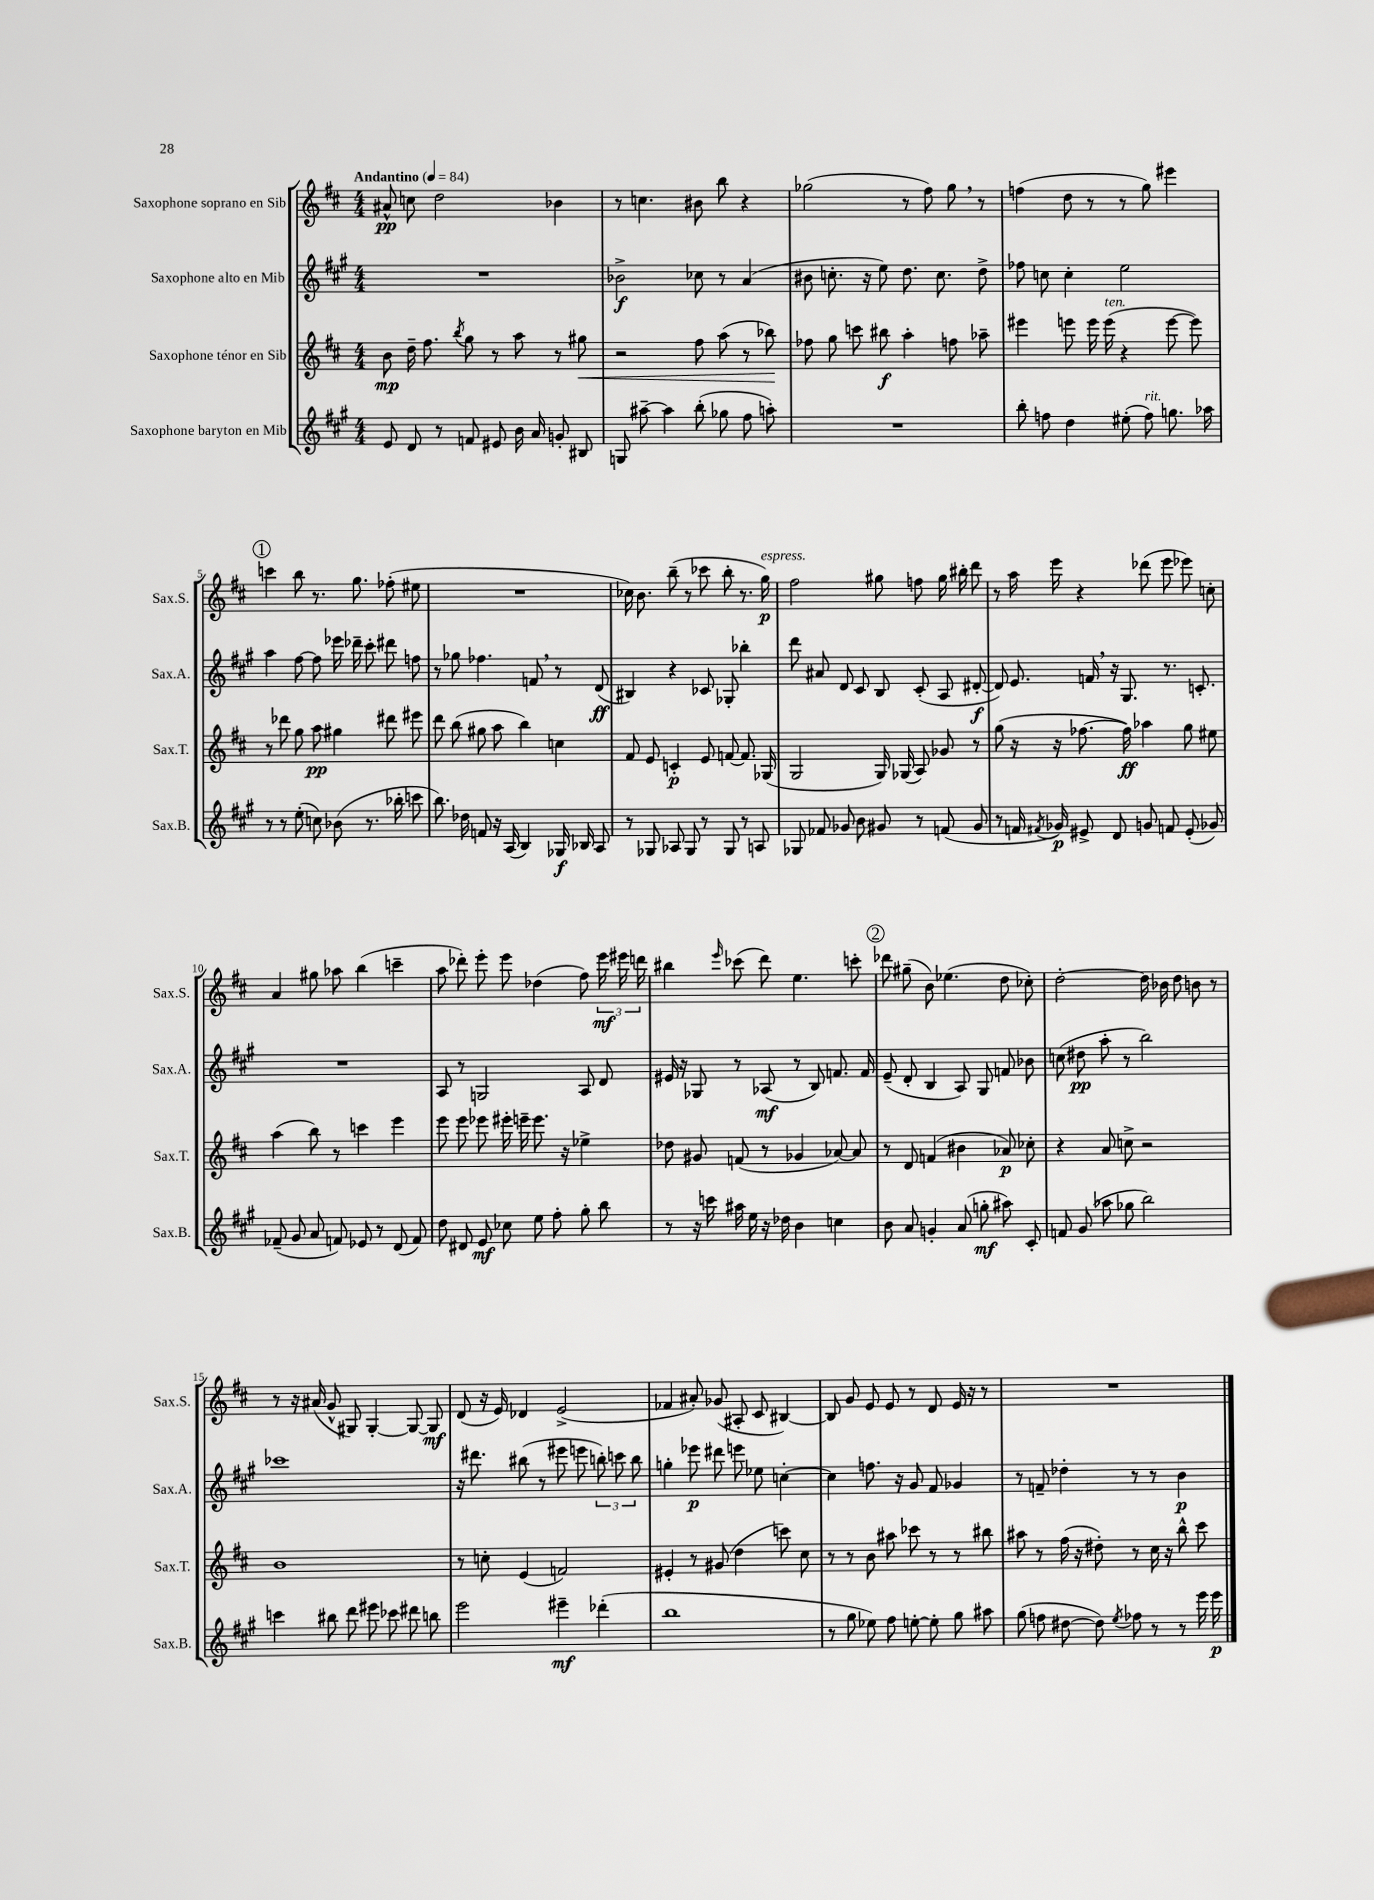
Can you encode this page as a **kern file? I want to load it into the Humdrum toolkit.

**kern	**dynam	**kern	**dynam	**kern	**dynam	**kern	**dynam
*part4	*part4	*part3	*part3	*part2	*part2	*part1	*part1
*staff4	*staff4	*staff3	*staff3	*staff2	*staff2	*staff1	*staff1
*I"Saxophone baryton en Mib	*	*I"Saxophone ténor en Sib	*	*I"Saxophone alto en Mib	*	*I"Saxophone soprano en Sib	*
*I'Sax.B.	*	*I'Sax.T.	*	*I'Sax.A.	*	*I'Sax.S.	*
*clefG2	*	*clefG2	*	*clefG2	*	*clefG2	*
*k[f#c#g#]	*	*k[f#c#]	*	*k[f#c#g#]	*	*k[f#c#]	*
*M4/4	*	*M4/4	*	*M4/4	*	*M4/4	*
*MM84	*	*MM84	*	*MM84	*	*MM84	*
=1	=1	=1	=1	=1	=1	=1	=1
!	!	!	!	!	!	!LO:TX:a:B:t=Andantino	!
8e/	.	8b\	mp	1r	.	8a#X^^/	pp
8d/	.	16dd~\	.	.	.	8ccn\	.
.	.	8.ff#\	.	.	.	.	.
8r	.	.	.	.	.	2dd\	.
.	.	8qbb/	.	.	.	.	.
8fn/	.	8gg\	.	.	.	.	.
8e#X/	.	8r	.	.	.	.	.
16b\	.	8aa\	.	.	.	.	.
16a/	.	.	.	.	.	.	.
8gn'/	.	8r	.	.	.	4b-X\	.
!	!	!	!LO:HP:b	!	!	!	!
8B#X/	.	8gg#X\	<	.	.	.	.
=2	=2	=2	=2	=2	=2	=2	=2
8Gn/	.	2r	.	2b-X^\	f	8r	.
[8aa#X~\	.	.	.	.	.	4.ccn\	.
4aa#\]	.	.	.	.	.	.	.
(8bb'\	.	8ff#\	.	8cc-X\	.	8b#X\	.
8gg-X\	.	(8aa\	.	8r	.	8bb\	.
8ff#\	.	8r	.	(4a/	.	4r	.
8aan'\)	.	8bb-X\)	.	.	.	.	.
.	.	.	[	.	.	.	.
=3	=3	=3	=3	=3	=3	=3	=3
1r	.	8ff-X\	.	8b#X\	.	(2gg-X\	.
.	.	8gg\	.	8.ccn'\	.	.	.
.	.	8cccn\	.	.	.	.	.
.	.	.	.	16r	.	.	.
.	.	8bb#X\	f	8ee\)	.	.	.
.	.	4aa'\	.	8.dd\	.	8r	.
.	.	.	.	.	.	8ff#\)	.
.	.	.	.	8.cc\	.	.	.
.	.	8ffn\	.	.	.	8gg-,\	.
.	.	8aa-X~\	.	8dd^\	.	8r	.
=4	=4	=4	=4	=4	=4	=4	=4
8bb'\	.	4eee#X\	.	8ff-X\	.	(4ffn\	.
8ffn\	.	.	.	8ccn\	.	.	.
4dd\	.	8eeen\	.	4cc'\	.	8dd\	.
.	.	16eee\	.	.	.	8r	.
!	!	!LO:TX:a:i:t=ten.	!	!	!	!	!
.	.	(16eee\	.	.	.	.	.
(8ee#X'\	.	4r	.	2ee\	.	8r	.
!LO:TX:a:i:t=rit.	!	!	!	!	!	!	!
8ff\)	.	.	.	.	.	8gg\)	.
8.ggn\	.	[8eee\	.	.	.	4eee#X\	.
.	.	8eee\])	.	.	.	.	.
16aa-X\	.	.	.	.	.	.	.
!!LO:LB:g=z
!!LO:REH:place=s1:t=1
=5	=5	=5	=5	=5	=5	=5	=5
8r	.	8r	.	4aa\	.	4cccn\	.
8r	.	8ddd-X\	.	.	.	.	.
(8ee'\	.	8gg\	.	[8ff#\	.	8bb\	.
8ccn\)	.	8aa\	pp	8ff#\]	.	8.r	.
(8b-X\	.	4gg#X\	.	16eee-X\	.	.	.
.	.	.	.	16ddd-X~\	.	8.gg\	.
8.r	.	.	.	8ccc#'\	.	.	.
.	.	8ddd#X\	.	8ddd#X\	.	(8ff-X'\	.
16bb-X'\	.	.	.	.	.	.	.
8cccn\	.	8eee#X\	.	8ffn\	.	8ee#X\	.
=6	=6	=6	=6	=6	=6	=6	=6
8.bb\)	.	8ddd\	.	8r	.	1r	.
.	.	(8bb\	.	8gg-X\	.	.	.
16dd-X\	.	.	.	.	.	.	.
8fn/	.	8gg#X\	.	4.ff-X\	.	.	.
16r	.	8aa\	.	.	.	.	.
(16A/	.	.	.	.	.	.	.
4B/)	.	4bb\)	.	.	.	.	.
.	.	.	.	8fn,/	.	.	.
16G-X/	f	4ccn\	.	8r	.	.	.
16B-X/	.	.	.	.	.	.	.
8A/	.	.	.	(8d/	ff	.	.
=7	=7	=7	=7	=7	=7	=7	=7
8r	.	8f#/	.	4B#X/)	.	16cc-X\)	.
.	.	.	.	.	.	8.b\	.
8G-X/	.	8e/	.	.	.	.	.
8A-X/	.	4cn'/	p	4r	.	(8bb~\	.
8G-/	.	.	.	.	.	8r	.
8r	.	8e/	.	8c-X/	.	8ccc-X\	.
8G-/	.	[8fn/	.	8G-X'/	.	8bb'\	.
8r	.	8.f/]	.	4bb-X'\	.	8.r	.
8An/	.	.	.	.	.	.	.
!	!	!	!	!	!	!LO:TX:a:i:t=espress.	!
.	.	(16G-X/	.	.	.	16gg\)	p
=8	=8	=8	=8	=8	=8	=8	=8
8G-X/	.	2G/	.	8ddd\	.	2ff#\	.
8f-X/	.	.	.	8a#X/	.	.	.
8g-X/	.	.	.	8d/	.	.	.
8b\	.	.	.	8c#/	.	.	.
8g#X/	.	16G/)	.	8B/	.	8gg#X\	.
.	.	(16G-X/	.	.	.	.	.
8r	.	8A/)	.	(8c#'/	.	8ffn\	.
(8fn/	.	8g-X/	.	8A/	.	16gg#\	.
.	.	.	.	.	.	16bb#X'\	.
8g#/	.	8r	.	[8d#X'/	f	8ddd\	.
=9	=9	=9	=9	=9	=9	=9	=9
8r	.	(8gg\	.	8d#/])	.	8r	.
16fn/	.	16r	.	8.e/	.	16aa\	.
8qf#X/	.	.	.	.	.	.	.
16g-X/)	p	16r	.	.	.	16eee\	.
8e#X^/	.	[8.ff-X\	.	.	.	4r	.
.	.	.	.	16fn,/	.	.	.
8d/	.	.	.	16r	.	.	.
.	.	16ff-\])	ff	8.G#/	.	.	.
8gn/	.	4aa-X\	.	.	.	(8ddd-X\	.
8fn/	.	.	.	8.r	.	8eee\	.
(8e#'/	.	8gg\	.	.	.	8eee-X\)	.
.	.	.	.	8.cn'/	.	.	.
8g-X/)	.	8ee#X\	.	.	.	8ccn'\	.
!!LO:LB:g=z
=10	=10	=10	=10	=10	=10	=10	=10
(8f-X~/	.	(4aa\	.	1r	.	4a/	.
8g#/	.	.	.	.	.	.	.
8a/	.	8bb\)	.	.	.	8gg#X\	.
8fn/)	.	8r	.	.	.	8aa-X\	.
8e-X/	.	4cccn\	.	.	.	(4bb\	.
8r	.	.	.	.	.	.	.
(8d/	.	4eee\	.	.	.	4cccn~\	.
8f/)	.	.	.	.	.	.	.
=11	=11	=11	=11	=11	=11	=11	=11
8dd\	.	8eee\	.	8A/	.	8aa\	.
8d#X/	.	8eee\	.	8r	.	8ddd-X'\)	.
8e/	mf	8eee-X\	.	2Gn/	.	8eee'\	.
8cc-X\	.	16eee#X'\	.	.	.	8eee\	.
.	.	16eeen~\	.	.	.	.	.
8ee\	.	8.eee\	.	.	.	(4dd-X\	.
8ff#'\	.	.	.	.	.	.	.
.	.	16r	.	.	.	.	.
8gg#'\	.	4ee-X^\	.	8A/	.	8ff#\)	.
8bb\	.	.	.	8d/	.	24eee\	mf
.	.	.	.	.	.	24eee#X\	.
.	.	.	.	.	.	24dddn\	.
=12	=12	=12	=12	=12	=12	=12	=12
8r	.	8dd-X\	.	16e#X/	.	4bb#X\	.
.	.	.	.	16r	.	.	.
16r	.	8g#X/	.	8G-X/	.	.	.
16cccn\	.	.	.	.	.	.	.
.	.	.	.	.	.	16qqeee/	.
16aa#X\	.	(8fn/	.	8r	.	(8ccc-X\	.
16ee\	.	.	.	.	.	.	.
16r	.	8r	.	(8A-X/	mf	8ddd\)	.
16dd-X\	.	.	.	.	.	.	.
4b\	.	4g-X/	.	8r	.	4.ee\	.
.	.	.	.	8B/)	.	.	.
4ccn\	.	[8a-X/)	.	8.fn/	.	.	.
.	.	8a-/]	.	.	.	8cccn'\	.
.	.	.	.	16f/	.	.	.
!!LO:REH:place=s1:t=2
=13	=13	=13	=13	=13	=13	=13	=13
8b\	.	8r	.	(8e~/	.	8ddd-X\	.
8a/	.	8d/	.	8d'/	.	(8gg#X~\	.
4gn'/	.	(4fn/	.	4B/	.	8b\)	.
.	.	.	.	.	.	(4.ee-X\	.
(8a/	.	4b#X\	.	8A/)	.	.	.
8ggn'\	mf	.	.	8G#/	.	.	.
8aa#X\)	.	8a-X/)	p	8fn/	.	8dd\	.
8c#'/	.	8cc-X'\	.	8b-X\	.	8cc-X'\)	.
=14	=14	=14	=14	=14	=14	=14	=14
8fn/	.	4r	.	(8ccn\	.	[2dd'\	.
(8g#/	.	.	.	8dd#X\	pp	.	.
8aa-X\	.	8a/	.	8aa'\	.	.	.
8gg-X\	.	8ccn^\	.	8r	.	.	.
2bb\)	.	2r	.	2bb\)	.	16dd\]	.
.	.	.	.	.	.	16b-X\	.
.	.	.	.	.	.	8dd\	.
.	.	.	.	.	.	8bn\	.
.	.	.	.	.	.	8r	.
!!LO:LB:g=z
=15	=15	=15	=15	=15	=15	=15	=15
4cccn\	.	1b	.	1ccc-X	.	8r	.
.	.	.	.	.	.	16r	.
.	.	.	.	.	.	(16a#X/	.
8bb#X\	.	.	.	.	.	8g^^/	.
8ddd\	.	.	.	.	.	8G#X/)	.
8eee#X\	.	.	.	.	.	[4G#'/	.
8ccc-X\	.	.	.	.	.	.	.
8ddd#X\	.	.	.	.	.	8G#/_	.
8bbn\	.	.	.	.	.	8G#/]	mf
=16	=16	=16	=16	=16	=16	=16	=16
2eee\	.	8r	.	16r	.	(8d/	.
.	.	.	.	8.ddd#X\	.	.	.
.	.	8ccn'\	.	.	.	16r	.
.	.	.	.	.	.	16e/)	.
.	.	(4e/	.	(8bb#X\	.	4d-X/	.
.	.	.	.	8r	.	.	.
4eee#X~\	mf	2fn/)	.	8eee#X\	.	(2e^/	.
.	.	.	.	8eeen\	.	.	.
(4ddd-X'\	.	.	.	12bbn'\)	.	.	.
.	.	.	.	12cccn\	.	.	.
.	.	.	.	12bb\	.	.	.
=17	=17	=17	=17	=17	=17	=17	=17
1bb	.	4e#X'/	.	4ggn'\	.	4f-X/	.
.	.	8r	.	8eee-X\	p	8a#X'/)	.
.	.	(8g#X/	.	8ddd#X\	.	(8g-X/	.
.	.	4dd\	.	8eeen\	.	8A#X'/	.
.	.	.	.	8ee-X\	.	8c#/	.
.	.	8cccn\)	.	[4ccn'\	.	[4B#X/)	.
.	.	8cc#\	.	.	.	.	.
=18	=18	=18	=18	=18	=18	=18	=18
8r	.	8r	.	4cc\]	.	8B#/]	.
8gg#\	.	8r	.	.	.	8g/	.
8ee-X\)	.	8b\	.	8.ffn\	.	8e/	.
8ff#\	.	8aa#X\	.	.	.	8e/	.
.	.	.	.	16r	.	.	.
[8een'\	.	8ccc-X\	.	8g#/	.	8r	.
8ee'\]	.	8r	.	8f#/	.	8d/	.
8gg#\	.	8r	.	4g-X/	.	16e/	.
.	.	.	.	.	.	16r	.
8aa#X\	.	8bb#X\	.	.	.	8r	.
=19	=19	=19	=19	=19	=19	=19	=19
(8gg#\	.	8aa#X\	.	8r	.	1r	.
8ffn\	.	8r	.	8fn~/	.	.	.
[8dd#X\	.	(16ff#\	.	4dd-X'\	.	.	.
.	.	16r	.	.	.	.	.
8dd#\])	.	8dd#X'\)	.	.	.	.	.
8qee/	.	.	.	.	.	.	.
8ff-X\	.	8r	.	8r	.	.	.
8r	.	16cc#\	.	8r	.	.	.
.	.	16r	.	.	.	.	.
8r	.	8bb^^\	.	4b\	p	.	.
16eee\	.	8ccc#\	.	.	.	.	.
16eee\	p	.	.	.	.	.	.
==	==	==	==	==	==	==	==
*-	*-	*-	*-	*-	*-	*-	*-
